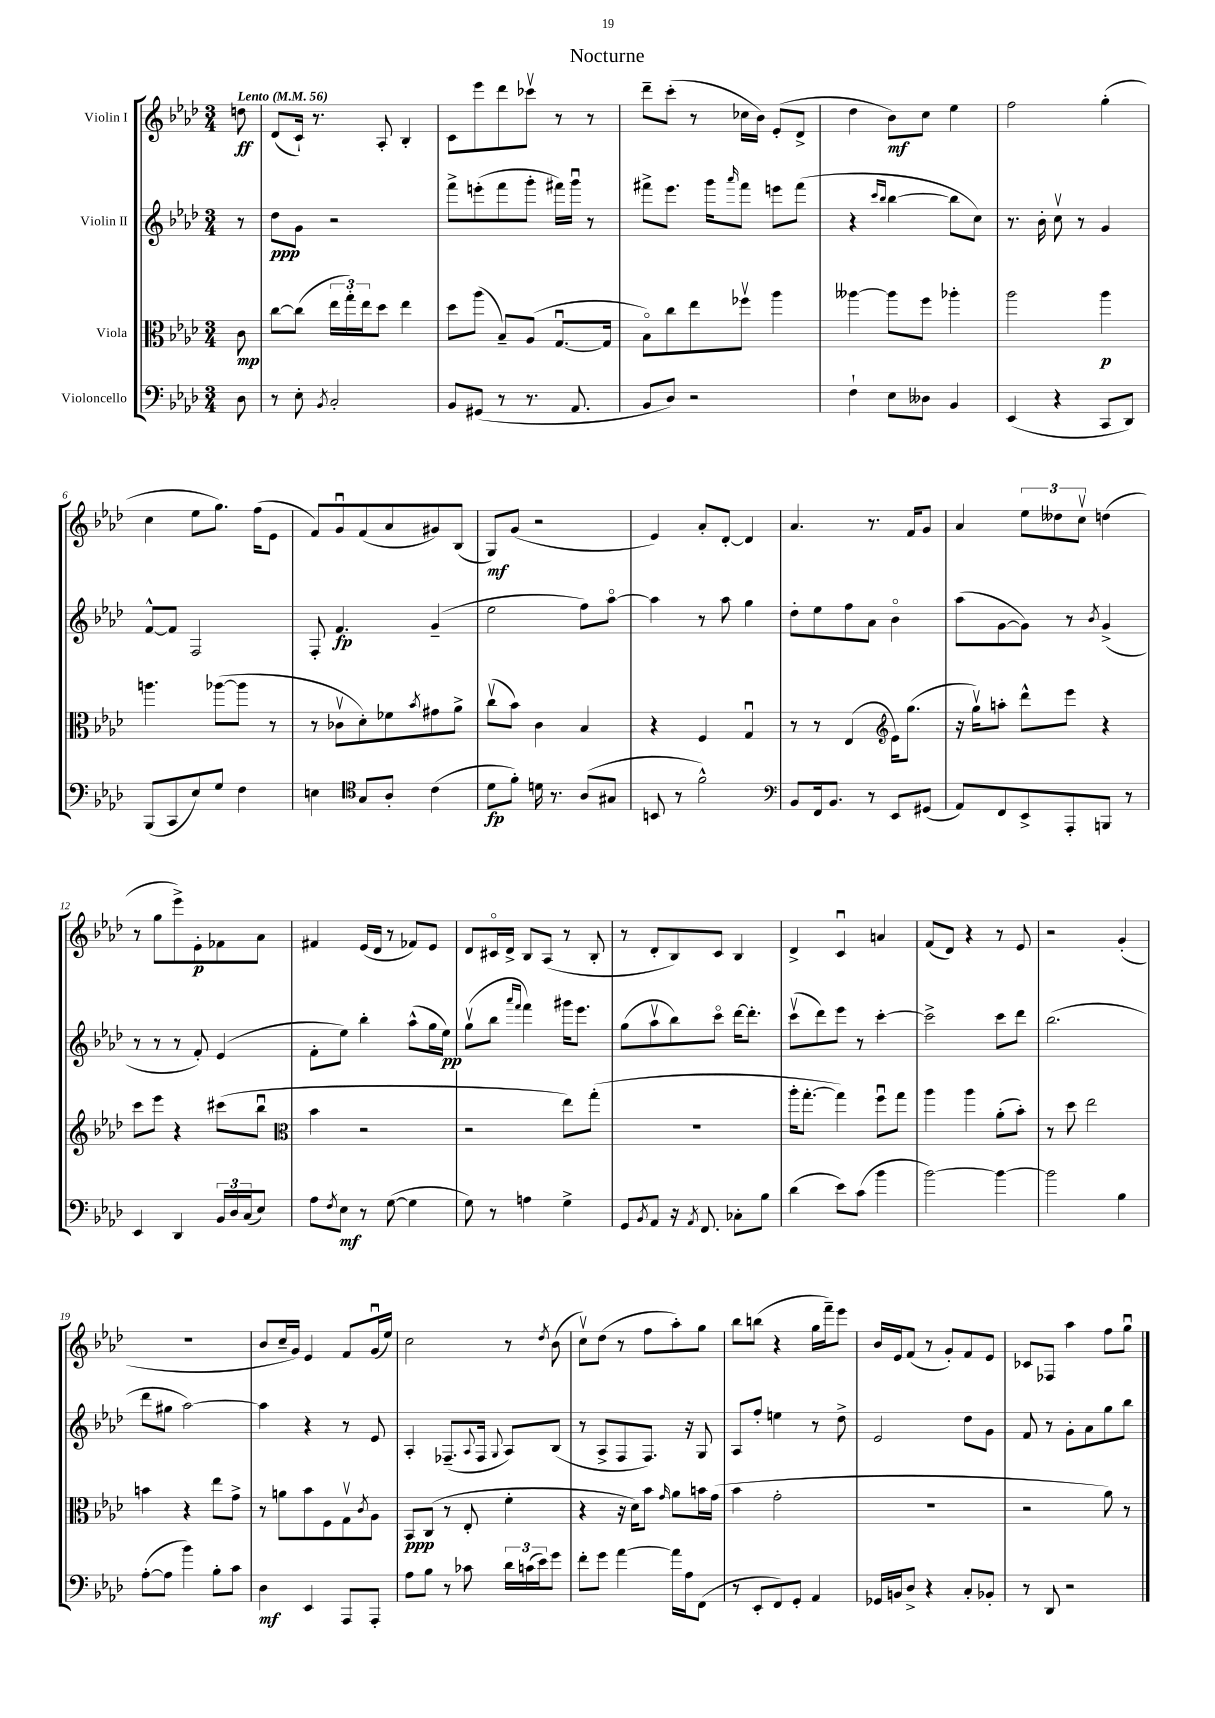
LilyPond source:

\header { title = "Nocturne" }
<<
\new StaffGroup <<
\new Staff = "s0" \with { instrumentName = "Violin I" } {
    \clef treble \key aes \major \numericTimeSignature \time 3/4 \partial 8 \tempo "Lento" 4 = 56
    d''8\ff |
    des'8( c'16-!) r8. aes8-. bes4-. |
    c'8 ees'''8 des'''8 ces'''8\upbow r8 r8 |
    des'''8-- c'''8-.( r8 ces''16 bes'16) ees'8-.( des'8-> |
    des''4 bes'8\mf) c''8 ees''4 |
    f''2 g''4-.( |
    c''4 ees''8 g''8.) f''16( ees'8 |
    f'8) g'8\downbow f'8( aes'8 gis'8) bes8( |
    g8\mf) g'8( r2 |
    ees'4) aes'8-. des'8~-. des'4 |
    aes'4. r8. f'16 g'8 |
    aes'4 \tuplet 3/2 { ees''8 deses''8 c''8\upbow } d''4( |
    r8 g''8 ees'''8->) ees'8-.\p fes'8 aes'8 |
    fis'4 ees'16( des'16 r8 fes'8) ees'8 |
    des'8 cis'16\flageolet des'16-> bes8 aes8( r8 bes8-. |
    r8 des'8-. bes8) c'8 bes4 |
    des'4-> c'4\downbow a'4 |
    f'8( des'8) r4 r8 ees'8 |
    r2 g'4-.( |
    R2. |
    bes'8 c''16-- g'16) ees'4 f'8 g'16\downbow( ees''16) |
    c''2 r8 \acciaccatura { des''8 } bes'8( |
    c''8\upbow) des''8( r8 f''8 aes''8-.) g''8 |
    bes''8 b''8( r4 g''16 f'''16--) ees'''8 |
    bes'16 ees'16 f'8( r8 g'8-.) f'8 ees'8 |
    ces'8 fes8 aes''4 f''8 g''8\downbow \bar "|." |
}
\new Staff = "s1" \with { instrumentName = "Violin II" } {
    \clef treble \key aes \major \numericTimeSignature \time 3/4 \partial 8
    r8 |
    des''8\ppp g'8 r2 |
    f'''8-> e'''8-.( f'''8 g'''8-. fis'''16) g'''16\downbow r8 |
    fis'''8-> ees'''8. g'''16 \grace { aes'''16 } fis'''8 e'''8 fis'''8( |
    r4 \grace { c'''16 bes''16 } bes''4~ bes''8 c''8) |
    r8. bes'16-. c''8\upbow r8 g'4 |
    f'8~-^ f'8 f2 |
    f8-. f'4.\fp g'4--( |
    ees''2 f''8) aes''8~\flageolet |
    aes''4 r8 aes''8 g''4 |
    des''8-. ees''8 f''8 aes'8 bes'4\flageolet |
    aes''8( g'8~ g'8) r8 \acciaccatura { bes'8 } g'4->( |
    r8 r8 r8 f'8-.) ees'4( |
    f'8-. ees''8) bes''4-. aes''8-^( g''16 ees''16\pp) |
    g''8\upbow( bes''8 \grace { aes'''16 f'''16 } f'''4) gis'''16 ees'''8. |
    g''8( aes''8\upbow bes''8) c'''8\flageolet des'''16~ des'''8.-. |
    c'''8\upbow( des'''8) ees'''8 r8 c'''4~-. |
    c'''2-> c'''8 des'''8 |
    bes''2.( |
    des'''8 gis''8 aes''2~) |
    aes''4 r4 r8 ees'8 |
    aes4-. fes8.--( \appoggiatura { aes8 } fes16 \appoggiatura { g8 } aes8) bes8( |
    r8 aes8-> f8 f8.) r16 g8 |
    aes8 f''8-. e''4 r8 des''8-> |
    ees'2 des''8 g'8 |
    f'8 r8 g'8-. aes'8 g''8 bes''8 \bar "|." |
}
\new Staff = "s2" \with { instrumentName = "Viola" } {
    \clef alto \key aes \major \numericTimeSignature \time 3/4 \partial 8
    c'8\mp |
    c''8~ c''8( \tuplet 3/2 { ees''16 g''16-.) ees''16 } des''8 ees''4 |
    des''8 aes''8( bes8--) aes8( g8.~\downbow g16 |
    bes8\flageolet) c''8 ees''8 fes''8\upbow aes''4 |
    aeses''4~ aeses''8 f''8 aes''4-. |
    aes''2 aes''4\p |
    a''4. aes''8~( aes''8 r8 |
    r8 ces'8\upbow des'8-.) fes'8 \acciaccatura { bes'8 } gis'8 aes'8-> |
    c''8\upbow( bes'8) c'4 bes4 |
    r4 f4 g4\downbow |
    r8 r8 ees4( \clef treble ees'16) g''8.( |
    r16 g''16\upbow) a''8-. des'''8-^ ees'''8 r4 |
    c'''8 ees'''8 r4 cis'''8( bes''8\downbow |
    \clef alto bes'4 r2 |
    r2 ees''8) g''8-.( |
    R2. |
    aes''16-. g''8.~-. g''4) f''8\downbow g''8 |
    aes''4 aes''4 aes'8-.( bes'8-.) |
    r8 des''8 ees''2 |
    b'4 r4 ees''8 g'8-> |
    r8 a'8 bes'8 f8 g8\upbow \acciaccatura { c'8 } aes8 |
    bes,8\ppp c8( r8 ees8-. f'4-. |
    r4 r16 des'16) bes'8 \grace { g'16 } aes'8 b'16 g'16( |
    bes'4 g'2-. |
    R2. |
    r2 aes'8) r8 \bar "|." |
}
\new Staff = "s3" \with { instrumentName = "Violoncello" } {
    \clef bass \key aes \major \numericTimeSignature \time 3/4 \partial 8
    des8 |
    r8 ees8-. \acciaccatura { bes,8 } c2-. |
    bes,8 gis,8( r8 r8. aes,8. |
    bes,8 des8) r2 |
    f4-! ees8 deses8 bes,4 |
    ees,4( r4 c,8 des,8) |
    bes,,8( c,8 ees8) g8 f4 |
    e4 \clef tenor g8 aes8-. c'4( |
    des'8\fp f'8-.) d'16 r8. aes8( gis8 |
    b,8 r8 f'2-^) |
    \clef bass bes,8 f,16 bes,8. r8 ees,8 gis,8( |
    aes,8) f,8 ees,8-> aes,,8-. b,,8 r8 |
    ees,4 des,4 \tuplet 3/2 { bes,16 des16 c16( } ees8) |
    aes8 \acciaccatura { f8 } ees8\mf r8 g8~( g4 |
    g8) r8 a4 g4-> |
    g,8 \acciaccatura { bes,8 } aes,8 r16 \acciaccatura { aes,8 } f,8. ces8-. bes8 |
    des'4( ees'8) c'8( bes'4 |
    bes'2~) bes'4~ |
    bes'2 bes4 |
    aes8~-.( aes8 bes'4) bes8-. c'8 |
    des4\mf ees,4 aes,,8 aes,,8-. |
    aes8 bes8 r8 ces'8 \tuplet 3/2 { des'16 c'16( ees'16) } g'8 |
    f'8-. g'8 aes'4~ aes'16 aes16 f,8( |
    r8 ees,8-. f,8) g,8-. aes,4 |
    ges,16 b,16 des8-> r4 c8-. bes,8-. |
    r8 des,8 r2 \bar "|." |
}
>>
>>
